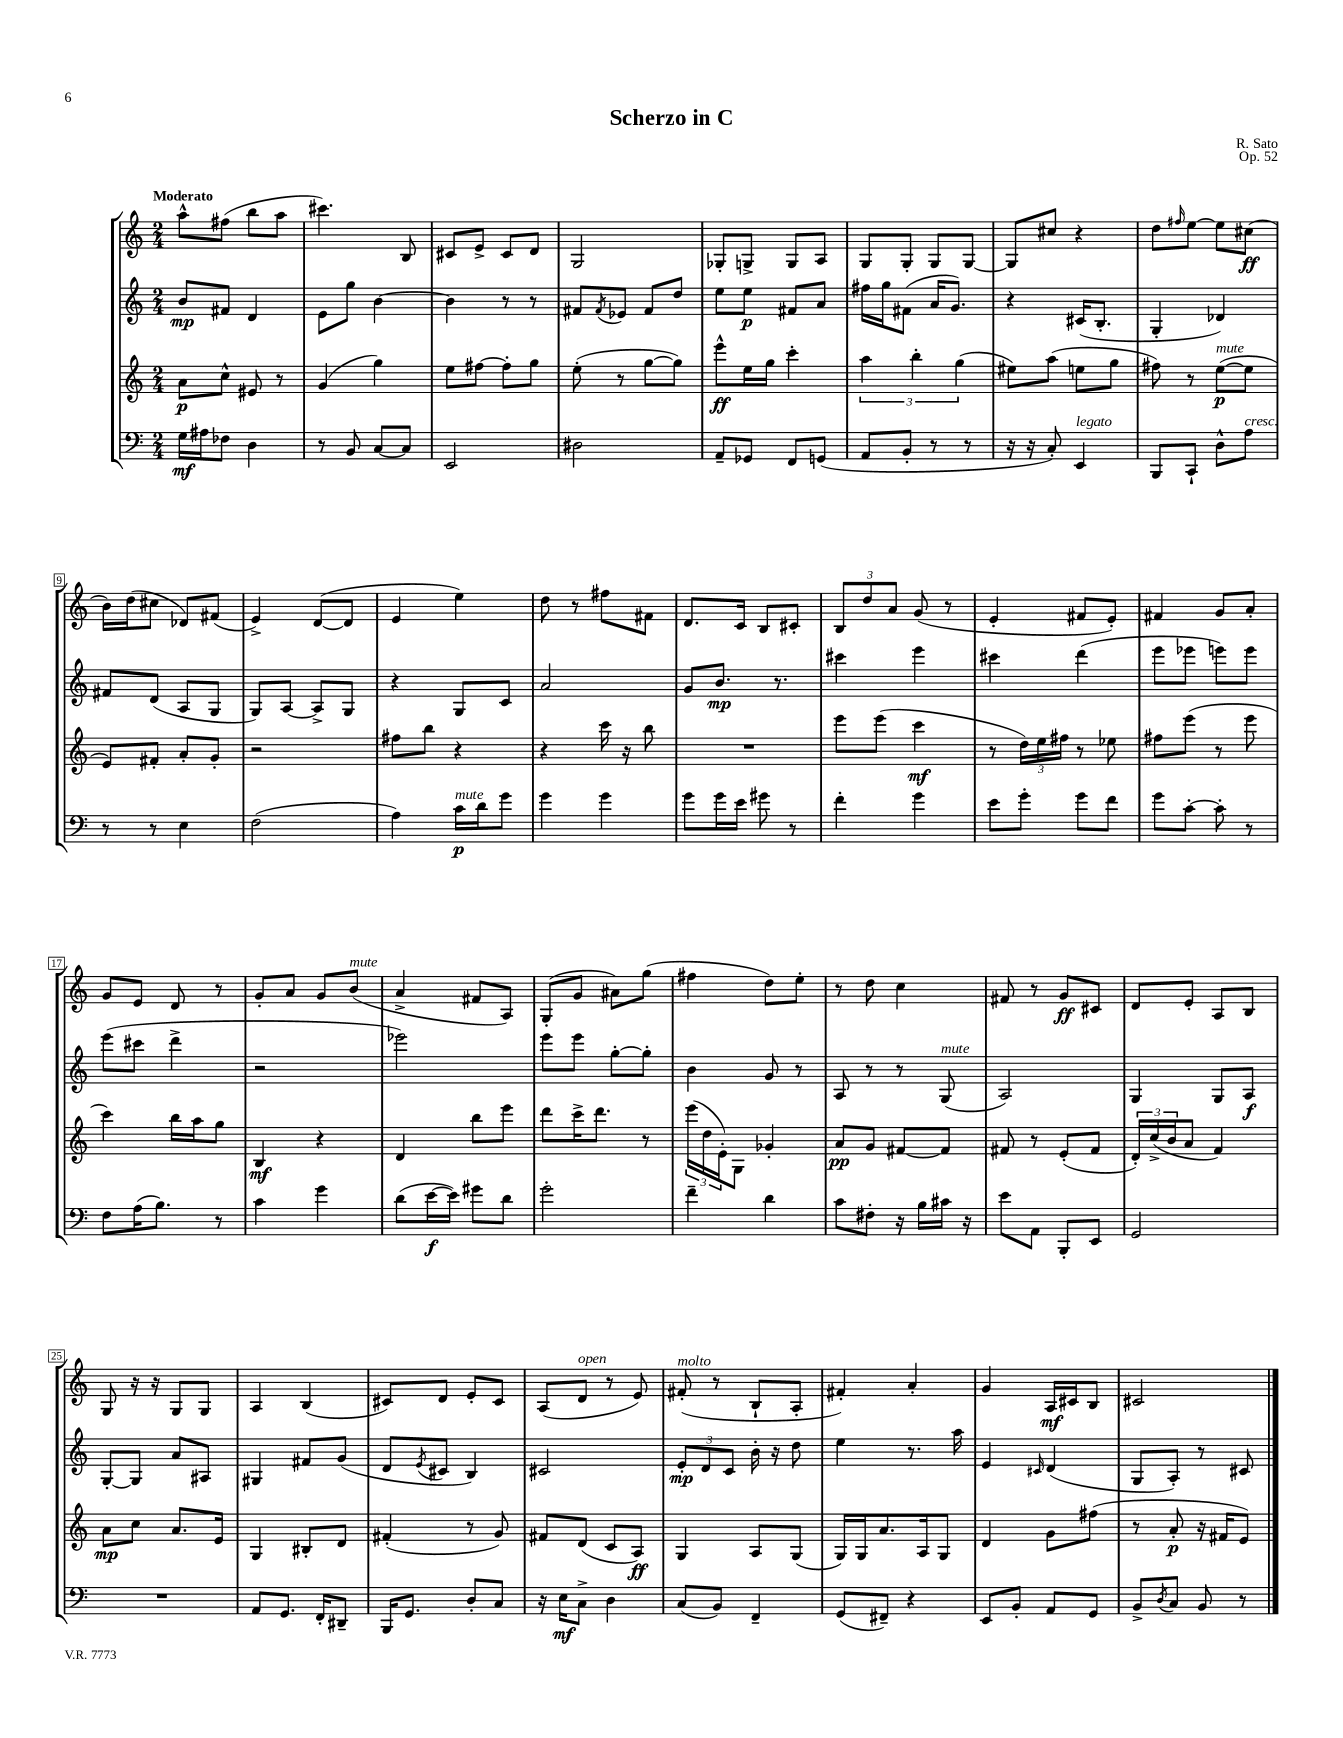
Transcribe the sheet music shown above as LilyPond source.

\header { title = "Scherzo in C" composer = "R. Sato" opus = "Op. 52" }
<<
\new StaffGroup <<
\new Staff = "s0" {
    \clef treble \key c \major \numericTimeSignature \time 2/4 \tempo "Moderato"
    a''8-^ fis''8( b''8 a''8 |
    cis'''4.) b8 |
    cis'8 e'8-> cis'8 d'8 |
    g2 |
    ges8-. g8-> g8 a8 |
    g8 g8-. g8 g8~ |
    g8 cis''8 r4 |
    d''8 \grace { fis''16 } e''8~ e''8 cis''8\ff( |
    b'16) d''16( cis''8 des'8) fis'8( |
    e'4->) d'8~( d'8 |
    e'4 e''4) |
    d''8 r8 fis''8 fis'8 |
    d'8. c'16 b8 cis'8-. |
    \tuplet 3/2 { b8 d''8 a'8 } g'8( r8 |
    e'4-. fis'8 e'8-.) |
    fis'4 g'8 a'8-. |
    g'8 e'8 d'8 r8 |
    g'8-. a'8 g'8 b'8^\markup { \italic "mute" }( |
    a'4-> fis'8 a8) |
    g8-.( g'8 ais'8) g''8( |
    fis''4 d''8) e''8-. |
    r8 d''8 c''4 |
    fis'8 r8 g'8\ff cis'8 |
    d'8 e'8-. a8 b8 |
    g8 r16 r16 g8 g8 |
    a4 b4( |
    cis'8) d'8 e'8-. cis'8 |
    a8( d'8^\markup { \italic "open" } r8 e'8) |
    fis'8-.^\markup { \italic "molto" }( r8 b8-! a8-. |
    fis'4-.) a'4-. |
    g'4 a16\mf cis'16 b8 |
    cis'2 \bar "|." |
}
\new Staff = "s1" {
    \clef treble \key c \major \numericTimeSignature \time 2/4
    b'8\mp fis'8 d'4 |
    e'8 g''8 b'4~ |
    b'4 r8 r8 |
    fis'8 \acciaccatura { fis'8 } ees'8 fis'8 d''8 |
    e''8 e''8\p fis'8 a'8 |
    fis''16 g''16 fis'8( a'16 g'8.) |
    r4 cis'16( b8.-. |
    g4-. des'4) |
    fis'8 d'8( a8 g8 |
    g8) a8~ a8-> g8 |
    r4 g8 c'8 |
    a'2 |
    g'8 b'8.\mp r8. |
    cis'''4 e'''4 |
    cis'''4 d'''4( |
    e'''8 ees'''8 e'''8) e'''8 |
    e'''8( cis'''8 d'''4-> |
    r2 |
    ees'''2) |
    e'''8 e'''8 g''8~-. g''8-. |
    b'4 g'8 r8 |
    a8 r8 r8 g8^\markup { \italic "mute" }( |
    a2) |
    g4 g8 a8\f |
    g8~-. g8 a'8 ais8 |
    gis4 fis'8 g'8( |
    d'8 \acciaccatura { e'8 } cis'8 b4) |
    cis'2 |
    \tuplet 3/2 { e'8-.\mp d'8 c'8 } b'16-. r16 d''8 |
    e''4 r8. a''16 |
    e'4 \grace { cis'16 } d'4( |
    g8 a8-.) r8 cis'8 \bar "|." |
}
\new Staff = "s2" {
    \clef treble \key c \major \numericTimeSignature \time 2/4
    a'8\p c''8-^ eis'8 r8 |
    g'4( g''4) |
    e''8 fis''8~ fis''8-. g''8 |
    e''8-.( r8 g''8~ g''8) |
    e'''8-^\ff e''16 g''16 c'''4-. |
    \tuplet 3/2 { a''4 b''4-. g''4( } |
    eis''8) a''8( e''8 g''8 |
    fis''8) r8 e''8~\p^\markup { \italic "mute" }( e''8 |
    e'8) fis'8-. a'8-. g'8-. |
    r2 |
    fis''8 b''8 r4 |
    r4 c'''16 r16 b''8 |
    R2 |
    e'''8 e'''8( c'''4\mf |
    r8 \tuplet 3/2 { d''16) e''16 fis''16 } r8 ees''8 |
    fis''8 e'''8( r8 e'''8 |
    c'''4) b''16 a''16 g''8 |
    b4\mf r4 |
    d'4 b''8 e'''8 |
    d'''8 c'''16-> d'''8. r8 |
    \tuplet 3/2 { e'''16( d''16 e'16-.) } g8 ges'4-. |
    a'8\pp g'8 fis'8~ fis'8 |
    fis'8 r8 e'8-.( fis'8 |
    \tuplet 3/2 { d'16-.) c''16->( b'16 } a'8 f'4) |
    a'8\mp c''8 a'8. e'16 |
    g4 bis8-. d'8 |
    fis'4-.( r8 g'8) |
    fis'8 d'8( c'8 a8\ff) |
    g4 a8 g8( |
    g16) g16 a'8. a16 g8 |
    d'4 g'8 fis''8( |
    r8 a'8-.\p r16 fis'16 e'8) \bar "|." |
}
\new Staff = "s3" {
    \clef bass \key c \major \numericTimeSignature \time 2/4
    g16\mf ais16 fes8 d4 |
    r8 b,8 c8~ c8 |
    e,2 |
    dis2 |
    a,8-- ges,8 f,8 g,8( |
    a,8 b,8-. r8 r8 |
    r16 r16 c8-.) e,4^\markup { \italic "legato" } |
    b,,8 c,8-! d8-^ a8^\markup { \italic "cresc." } |
    r8 r8 e4 |
    f2( |
    a4) c'16\p^\markup { \italic "mute" } d'16 g'8 |
    g'4 g'4 |
    g'8 g'16 e'16 gis'8 r8 |
    f'4-. g'4 |
    e'8 g'8-. g'8 f'8 |
    g'8 c'8~-. c'8-. r8 |
    f8 a16( b8.) r8 |
    c'4 g'4 |
    d'8( e'16~\f e'16) gis'8 d'8 |
    g'2-. |
    f'4-- d'4 |
    c'8 fis8-. r16 b16 cis'16 r16 |
    e'8 a,8 b,,8-. e,8 |
    g,2 |
    R2 |
    a,8 g,8. f,16-. dis,8-- |
    b,,16 g,8. d8-. c8 |
    r16 e16\mf c8-> d4 |
    c8( b,8) f,4-- |
    g,8( fis,8--) r4 |
    e,8 b,8-. a,8 g,8 |
    b,8-> \acciaccatura { d8 } c8 b,8 r8 \bar "|." |
}
>>
>>
\layout { \context { \Score \override BarNumber.stencil = #(make-stencil-boxer 0.1 0.3 ly:text-interface::print) } }
